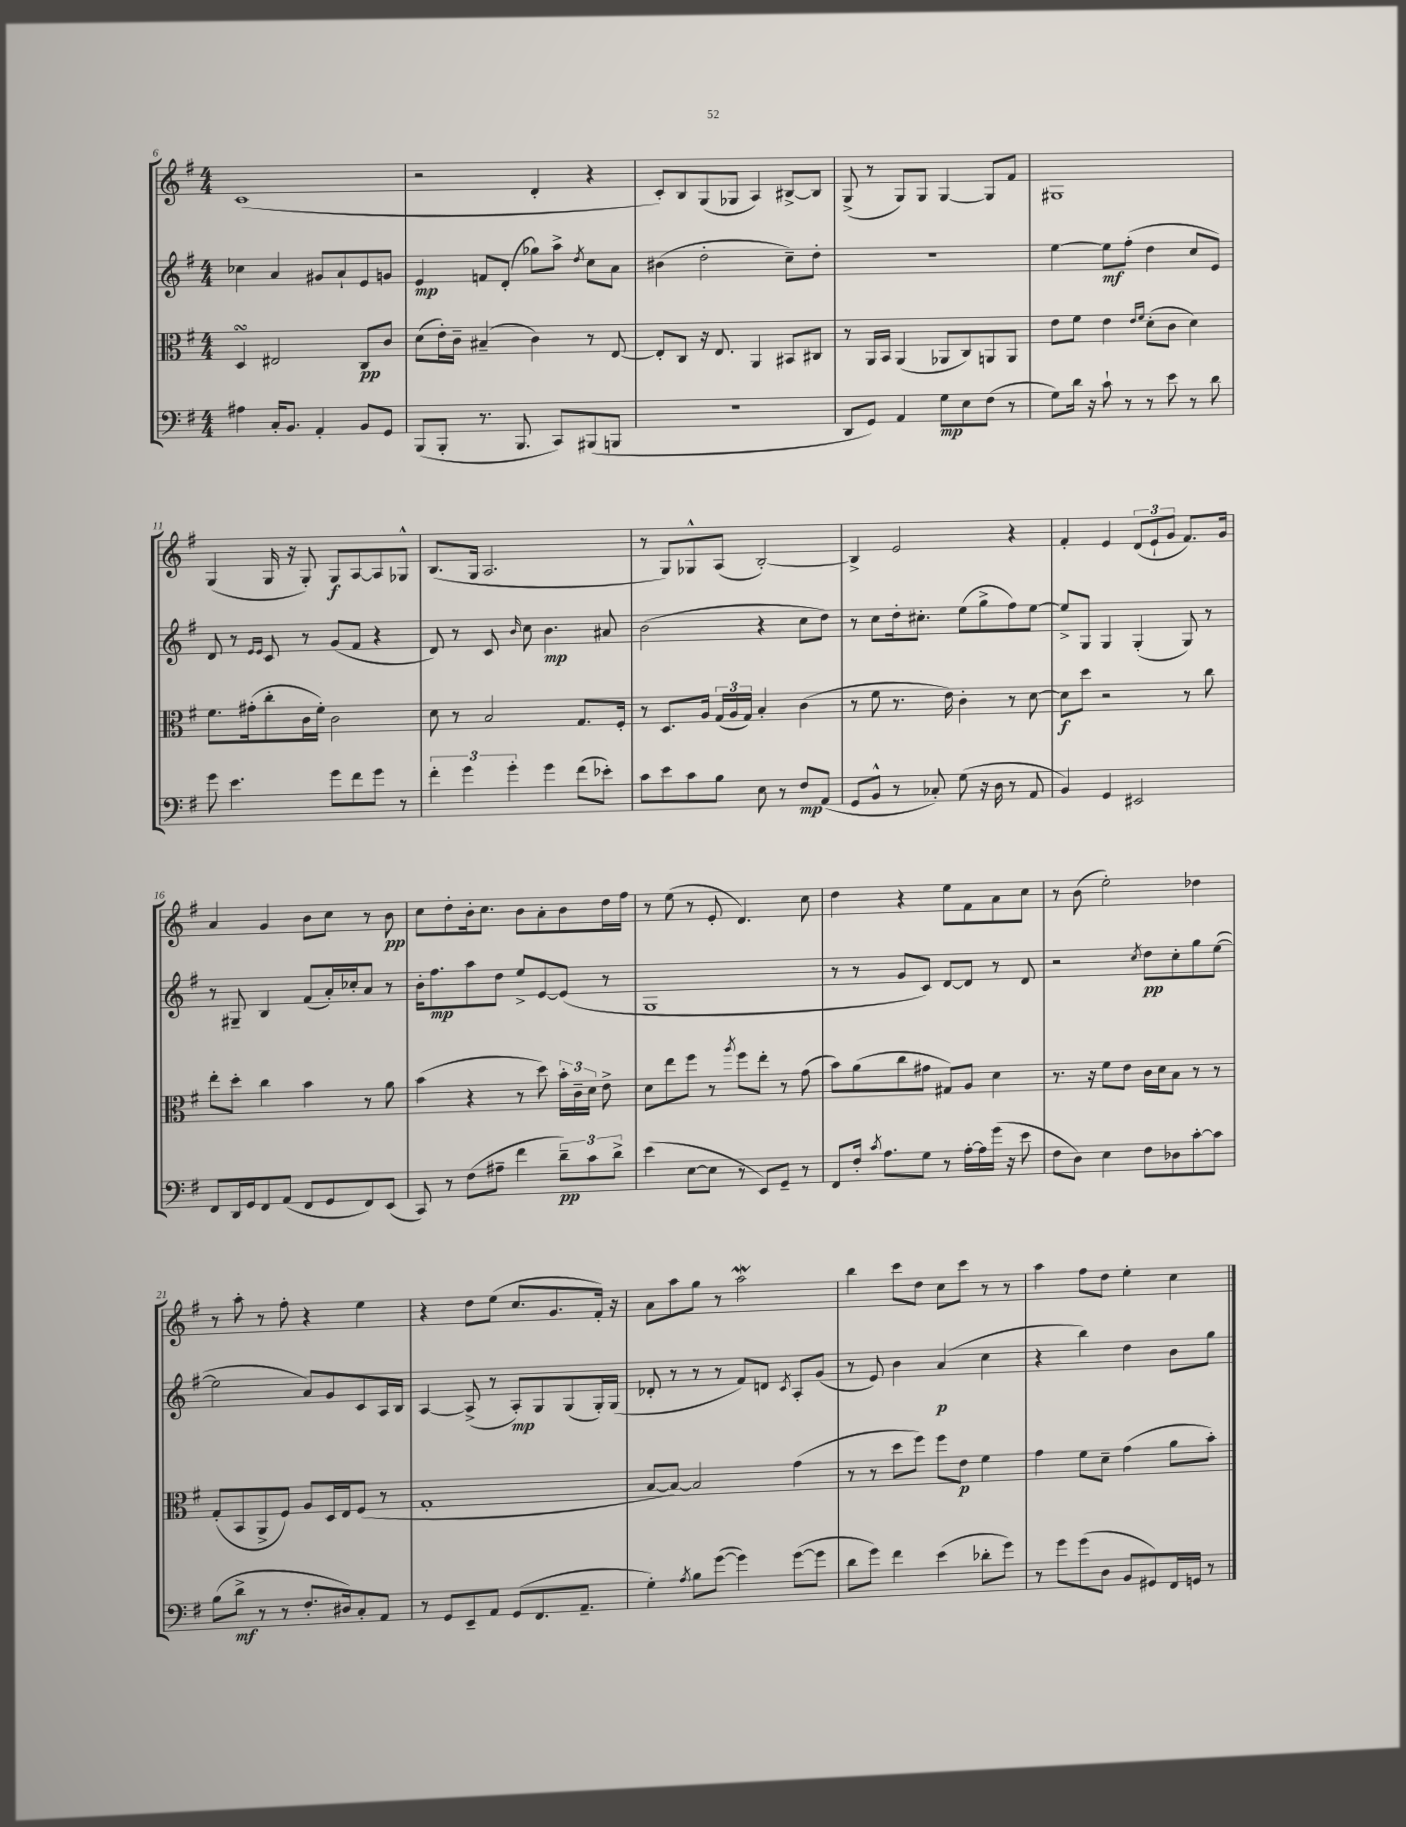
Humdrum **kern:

**kern	**kern	**kern	**kern
*staff4	*staff3	*staff2	*staff1
*clefF4	*clefC3	*clefG2	*clefG2
*k[f#]	*k[f#]	*k[f#]	*k[f#]
*M4/4	*M4/4	*M4/4	*M4/4
4A#	4D	4cc-	(1c
16C'	2E#	4a	.
8.BB	.	.	.
4AA'	.	8g#	.
.	.	8a`	.
8BB	8C	8e	.
8GG	8c	8g	.
=	=	=	=
(8BBB	(8d	4e	2r
8BBB'	16e')	.	.
.	16c~	.	.
8.r	(4B#~	8f	.
.	.	(8d'	.
8.BBB	.	.	.
.	4c)	8gg-)	4d'
8CC)	.	8aa^	.
.	.	8qdd	.
(8BBB#	8r	8cc	4r
8BBB	[8E	8a	.
=	=	=	=
1r	8E']	(4b#	8c')
.	8C	.	8B
.	16r	2dd'	(8G
.	8.E	.	.
.	.	.	8G-
.	4AA	.	4A)
.	8BB#	8cc~)	[8B#^
.	8C#	8dd'	8B#]
=	=	=	=
8DD	8r	1r	(8G^
8GG)	16AA	.	8r
.	16BB	.	.
4AA	(4AA	.	8G)
.	.	.	8G
8G	8AA-	.	[4G
8E	8C)	.	.
(8F#	8AA	.	8G]
8r	8AA	.	8f#
=	=	=	=
8G)	8e	[4ee	1G#
16d	8f#	.	.
16r	.	.	.
8c`	4e	8ee]	.
8r	.	(8ff#'	.
.	16qqe	.	.
.	16qqf#	.	.
8r	(8d'	4dd	.
8e	8c	.	.
8r	4d)	8cc	.
8d	.	8e)	.
=	=	=	=
8g	8.f#	8d	(4G
4.e	.	8r	.
.	(16g#'	.	.
.	.	16qqe	.
.	.	16qqe	.
.	8cc'	8c	16G
.	.	.	16r
.	16c	8r	8G')
.	16f#')	.	.
8g	2c	(8g	8G
8f#	.	8f#	[8A
8g	.	4r	8A]
8r	.	.	8G-^^
=	=	=	=
6f#'	8d	8d)	(8.B
.	8r	8r	.
6g	.	.	.
.	.	.	16G
.	2B	8c	2.A
6g'	.	.	.
.	.	16qqb	.
.	.	8cc	.
4g	.	4.b	.
(8f#	8.G	.	.
8e-')	.	8a#	.
.	16F#'	.	.
=	=	=	=
8c	8r	(2b	8r
8e	8.D	.	8G)
8c	.	.	8G-^^
.	16A	.	.
8B	(24G	.	(8A
.	24A	.	.
.	24G)	.	.
8E	4B'	4r	[2B')
8r	.	.	.
8F#	(4c	8cc	.
(8AA	.	8dd)	.
=	=	=	=
8GG	8r	8r	4B^]
8BB^^	8f#	8cc	.
8r	8.r	16dd'	2e
.	.	8.cc#'	.
8C-')	.	.	.
.	16e)	.	.
(8G	4c'	(8ee	.
16r	.	8gg^	.
16D	.	.	.
8r	8r	8ff#)	4r
8AA	[8d	[8ee	.
=	=	=	=
4BB)	8d]	8ee^]	4f#'
.	8dd	8G	.
4GG	2r	4G	4e
2EE#	.	(4G'	(12d
.	.	.	12e`
.	.	.	12g
.	8r	8G)	8.f#)
.	8cc	8r	.
.	.	.	16g
=	=	=	=
8FF#	8ee'	8r	4a
16DD	8dd'	8G#~	.
16GG	.	.	.
8FF#	4cc	4B	4g
(8AA	.	.	.
8FF#	4b	(8f#	8b
8GG	.	16a')	8cc
.	.	16cc-'	.
8FF#)	8r	8a	8r
(8EE	8a	8r	8b
=	=	=	=
8CC)	(4b	16b'	8cc
.	.	8.ff#	.
8r	.	.	8dd'
(8F#	4r	8aa	16b'
.	.	.	8.cc
8A#~	.	8dd	.
4f#	8r	8ee^	8b
.	8dd)	[8e	8a'
12d~)	24b'	(8e]	8b
.	24c~	.	.
12c	24d	.	.
.	8e^	8r	16dd
12d^	.	.	.
.	.	.	16ff#
=	=	=	=
(4e	8d	1G	8r
.	8ee	.	(8ee
[8E	8ff#	.	8r
8E]	8r	.	8e'
.	8qaa	.	.
8r	8ff#	.	4.d)
8EE)	8ee'	.	.
8GG~	8r	.	.
8r	(8g	.	8cc
=	=	=	=
8FF#	8b)	8r	4dd
16F#'	(8a	8r	.
8qc	.	.	.
8.A	.	.	.
.	8cc	8g	4r
8G	8g#	8c)	.
8r	8G#)	[8d	8ee
[16A'	8A	8d]	8f#
16A]	.	.	.
(16g	4d	8r	8a
16r	.	.	.
8e	.	8d	8cc
=	=	=	=
8F#	8.r	2r	8r
8D)	.	.	(8b
.	16r	.	.
4E	8f#	.	2ee')
.	8e	.	.
.	.	8qcc	.
8F#	16c	8dd	.
.	16d	.	.
8D-	8B	8cc'	.
[8c'	8r	8gg	4dd-
8c]	8r	([8ee	.
=	=	=	=
(8B	(8G'	2ee]	8r
8d^	8BB	.	8aa'
8r	8AA^	.	8r
8r	8F#)	.	8ff#'
8.F#'	8A	8a)	4r
.	16D	8g	.
16D#)	16E	.	.
8C'	(8F#	8c	4ee
8AA	8r	16A	.
.	.	16B	.
=	=	=	=
8r	1G'	[4A	4r
8GG	.	.	.
8EE~	.	(8A^]	8dd
8AA	.	8r	(8ee
(8GG	.	8A')	8.cc
8.FF#	.	8G	.
.	.	.	8.g
.	.	(8G	.
8.AA~	.	.	.
.	.	16G')	16f#')
.	.	(16G	16r
=	=	=	=
4G')	[8B	8d-'	8a
.	8B_)	8r	8aa
8qA	.	.	.
8B	2B]	8r	8gg
([8g	.	8r	8r
4g])	.	8f#)	2aa
.	.	8d	.
.	.	8qc	.
([8g	(4g	8A'	.
8g]	.	(8g	.
=	=	=	=
8d	8r	8r	4bb
8g)	8r	8e)	.
4f#	8dd	4b	8ccc
.	8ff#)	.	8dd
(4e	8ff#	(4a	8cc
.	8e	.	8ccc
8d-'	4f#	4cc	8r
8g)	.	.	8r
=	=	=	=
8r	4g	4r	4aa
8g	.	.	.
(8g	8f#	4bb)	8ff#
8D	8d~	.	8dd
8BB	(4g	4dd	4ee'
8GG#)	.	.	.
16FF#	8a	8b	4cc
16GG	.	.	.
8r	8b')	8gg	.
==	==	==	==
*-	*-	*-	*-
